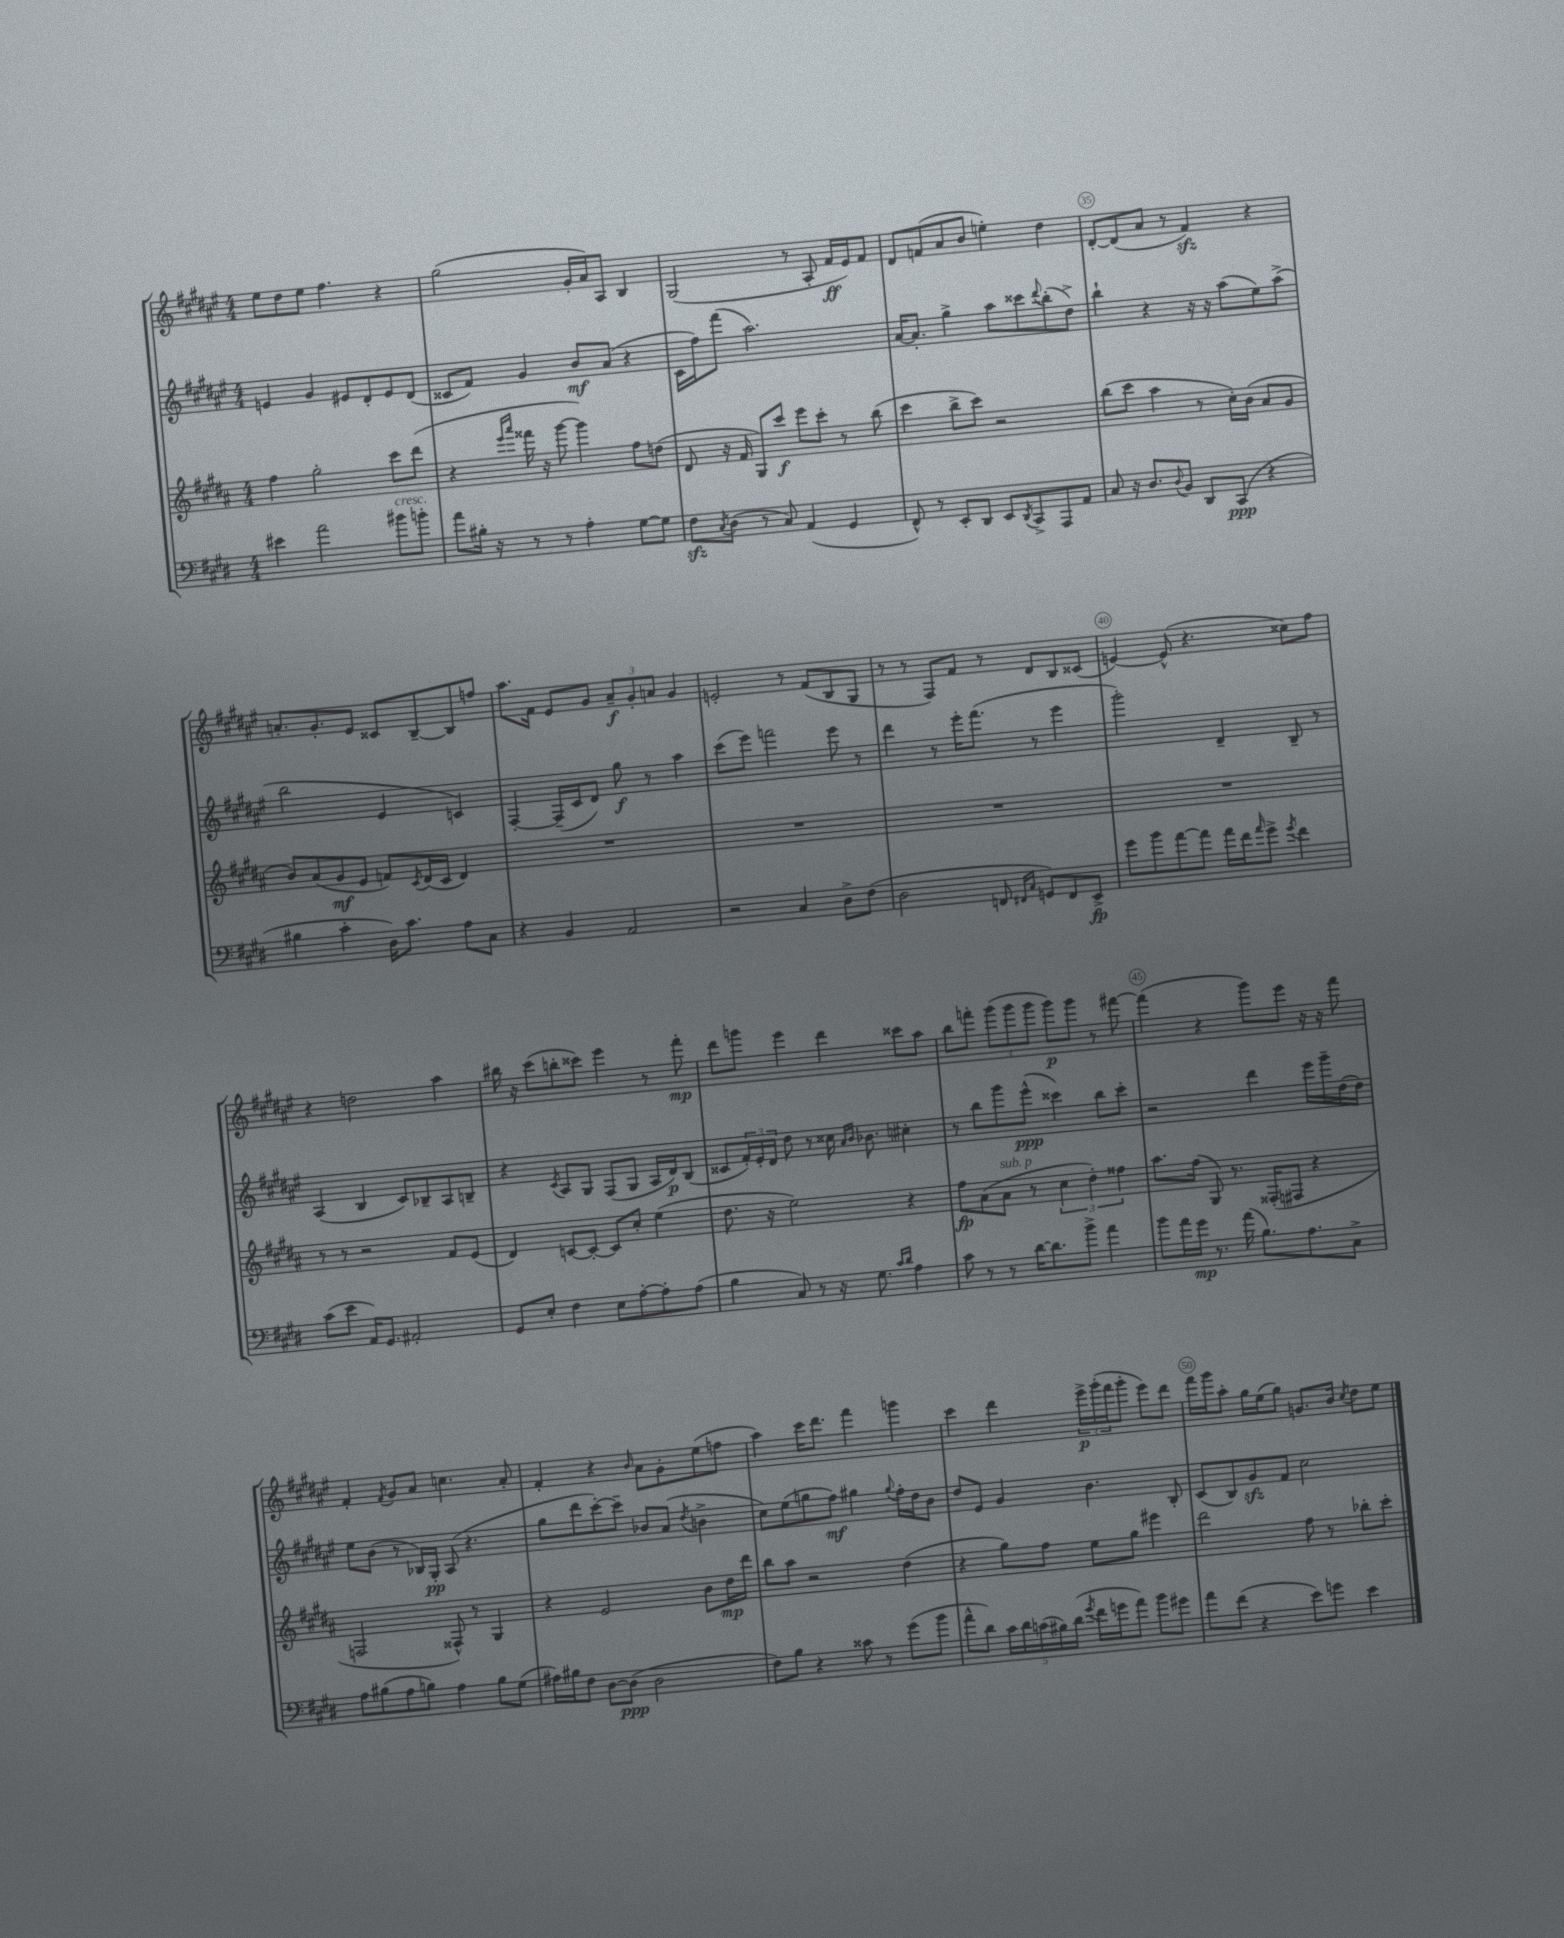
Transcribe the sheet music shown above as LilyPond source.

<<
\new StaffGroup <<
\new Staff = "s0" {
    \clef treble \key fis \major \numericTimeSignature \time 4/4
    eis''8 dis''8 eis''8 fis''4. r4 |
    gis''2( gis'16-. ais'16) ais8 b4 |
    gis2( r8 ais8-. fis'16\ff eis'16) fis'8 |
    dis'8 f'8( ais'8 b'8 e''4-.) dis''4 |
    dis'8~-. dis'8( ais'8 r8 fis'4\sfz) r4 |
    a'8.-. gis'8.-. eis'8 cisis'8 b8~-- b8 f''8 |
    ais''8. fis'16 eis'8 gis'8 \tuplet 3/2 { ais'8--\f gis'8-. a'8 } gis'4 |
    e'2-. r8 fis'8( b8 gis8 |
    r8 r8 fis8) fis'8 r8 dis'8 b8 cisis'8( |
    e'4~) e'8-^( r4. cisis''8) fis''8 |
    r4 d''2 ais''4 |
    bis''16 r16 cis'''8( b''8-. cisis'''8) eis'''4 r8 fis'''8-.\mp |
    dis'''8 g'''8 eis'''4 dis'''4 cisis'''8 ais''8 |
    b''8 f'''8-. \tuplet 3/2 { gis'''8( gis'''8 gis'''8 } gis'''8\p) gis'''8 r8 fis'''8~ |
    fis'''4( r4 gis'''8) eis'''8 r16 r16 fis'''8 |
    fis'4-. \acciaccatura { fis'8 } gis'8 ais'8 c''4. ais'8-. |
    fis'4-. r4 \grace { b'16 } ais'8 gis'8-. eis''8( f''8 |
    ais''4) cis'''16 dis'''8. fis'''4 g'''4 |
    cis'''4 dis'''4 \tuplet 3/2 { eis'''16->\p gis'''16-.( fis'''16 } gis'''8-. eis'''8) dis'''8 |
    fis'''16 gis'''16 ais''8-. gis''16 eis''16( gis''8) g'8. b'16 \acciaccatura { cis''8 } dis''8 eis''8 \bar "|." |
}
\new Staff = "s1" {
    \clef treble \key fis \major \numericTimeSignature \time 4/4
    e'4 gis'4 eis'8 dis'8-. eis'8 dis'8( |
    cisis'8 fis'8) gis'4 b'8\mf ais'8( r4 |
    cis'16 fis''16) fis'''8( ais''2.) |
    ais'16~ ais'8.-. gis''4-> ais''8 cisis'''8 \appoggiatura { dis'''8 } b''8-.( dis''8->) |
    b''4-! r4 r16 r16 ais''8( eis''8) ais''8->( |
    b''2 eis'4 c'4) |
    fis4~-. fis16--( cis'16 dis'8) gis''8\f r8 ais''4 |
    cis'''8( eis'''8) f'''2 eis'''8 r8 |
    dis'''4 r8 eis'''16-. fis'''8.( r8 eis'''4 |
    gis'''2-.) dis'4-- b8-- r8 |
    ais4( b4 cis'8) bes8-- ais8 b8-- |
    r4 \acciaccatura { cis'8 } ais8 gis8 fis8( gis8 ais16 dis'16\p) b8( |
    cisis'8 \tuplet 3/2 { fis'16-.) eis'16-. dis'16 } dis''8 r8 cisis''16 \grace { ais'16 b'16 } bes'8. cis''4-. |
    r8 b''8 gis'''8 eis'''8-^\ppp( cisis'''4) b''8 cisis'''8-. |
    r2 dis'''4 eis'''16 gis'''16-- dis''16( dis''16) |
    eis''8 b'8( r8 bes16) gis16-.\pp ais8( r4. |
    gis''8 dis'''8 cis'''8~-.) cis'''8-- bes'8 ais'8( \acciaccatura { dis''8 } b'4-> |
    cis''8) eis''8( g''8 fis''8\mf) gis''4 \appoggiatura { gis''8 } fis''16-. dis''16 b'8 |
    dis''8 eis'8 gis'4 b'4. b8-. |
    cis'8( b8) gis'8\sfz fis'8 cis''2 \bar "|." |
}
\new Staff = "s2" {
    \clef treble \key b \major \numericTimeSignature \time 4/4
    fis''4 gis''2-. cis'''8 dis'''8( |
    r4 \grace { e'''16 ais'''16 } fisis'''16 r16 gis'''8~ gis'''4) fis''8 d''8( |
    dis'8 r16 fis'16 gis8) cis'''8\f e'''8 cis'''8-. r8 b''8( |
    cis'''4 b''8-> cis'''8) r2 |
    b''8( cis'''8 ais''4 r8 cis''16-.) b'16( ais'8 gis'8 |
    b'8) ais'8( gis'8\mf e'8 f'8) \acciaccatura { cis'8 } dis'16( cis'16 dis'4) |
    R1 |
    R1 |
    R1 |
    R1 |
    r8 r8 r2 fis'8 e'8( |
    dis'4) c'8~ c'8~-. c'8 cis''8-. e''4( |
    dis''8. r16 e''2) r4 |
    fis''8\fp ais'8( ais'8^\markup { \italic "sub. p" } r8 \tuplet 3/2 { cis''4 dis''4-.) fisis''4 } |
    ais''8. fis''16( gis8) r8. fisis16-.( fis8 r4 |
    f2 fisis8-^) r8 gis4 |
    r4 e'2 b'8 dis''16\mp dis'''16 |
    b''8 ais''8 r2 dis''4( |
    r4 gis''8) fis''8 e''8 gis''8 eis'''4 |
    dis'''2 fis''8 r8 bes''8-. cis'''8-. \bar "|." |
}
\new Staff = "s3" {
    \clef bass \key e \major \numericTimeSignature \time 4/4
    eis'4 a'2 bis'8^\markup { \italic "cresc." } b'8-. |
    a'8 bis16-. r16 r8 r8 a4-. gis8~ gis8 |
    fis8\sfz \acciaccatura { cis8 } dis8( r8 cis8) a,4( gis,4 |
    fis,8-^) r8 e,8-. dis,8 e,8 \acciaccatura { dis,8 } cis,8-> a,,8 a,8 |
    cis8 r16 dis8. \appoggiatura { dis8 } b,8 dis,8 cis,8\ppp( r4 |
    bis4 cis'4-. dis16) cis'8. a8 cis8 |
    r4 b,4 a,2 |
    r2 cis4 dis8-> fis8( |
    dis2 f,8 \grace { fis,16 cis16 } g,8) fis,8 e,8->\fp |
    gis'8 b'8 a'8~ a'8 a'16 fis'16 \grace { a'16 } gis'8-> \acciaccatura { gis'8 } fis'4 |
    cis'8( e'8 a,16) gis,8. ais,2-. |
    gis,8 e8-. fis4 e8 a8~-. a8-. a8( |
    b4 cis8) r8 r16 gis8. \grace { cis'16 dis'16 } a4 |
    cis'8 r8 r8 dis'16~ dis'8. b'8-> a'4 |
    b'8 a'16 gis'16\mp r8. a'16( b8.) a8. cis8-> |
    a8 bis8( a8 b8) a4 b8 gis8( |
    ais16) bis16 fis8 dis8~ dis8\ppp( dis2 |
    fis8) b8 r4 cisis'8 r8 gis'8( b'8 |
    a'8-^ dis'8) \tuplet 5/4 { cis'16 dis'16 c'16( bis16) dis'16( } \acciaccatura { gis'8 } fis'16 g'16 a'8) b'8 gis'8 |
    a'8 fis'8( r4 e'8) g'8 e'4 \bar "|." |
}
>>
>>
\layout { \context { \Score currentBarNumber = #31 \override BarNumber.break-visibility = ##(#f #t #t) barNumberVisibility = #(every-nth-bar-number-visible 5) \override BarNumber.stencil = #(make-stencil-circler 0.1 0.3 ly:text-interface::print) } }
